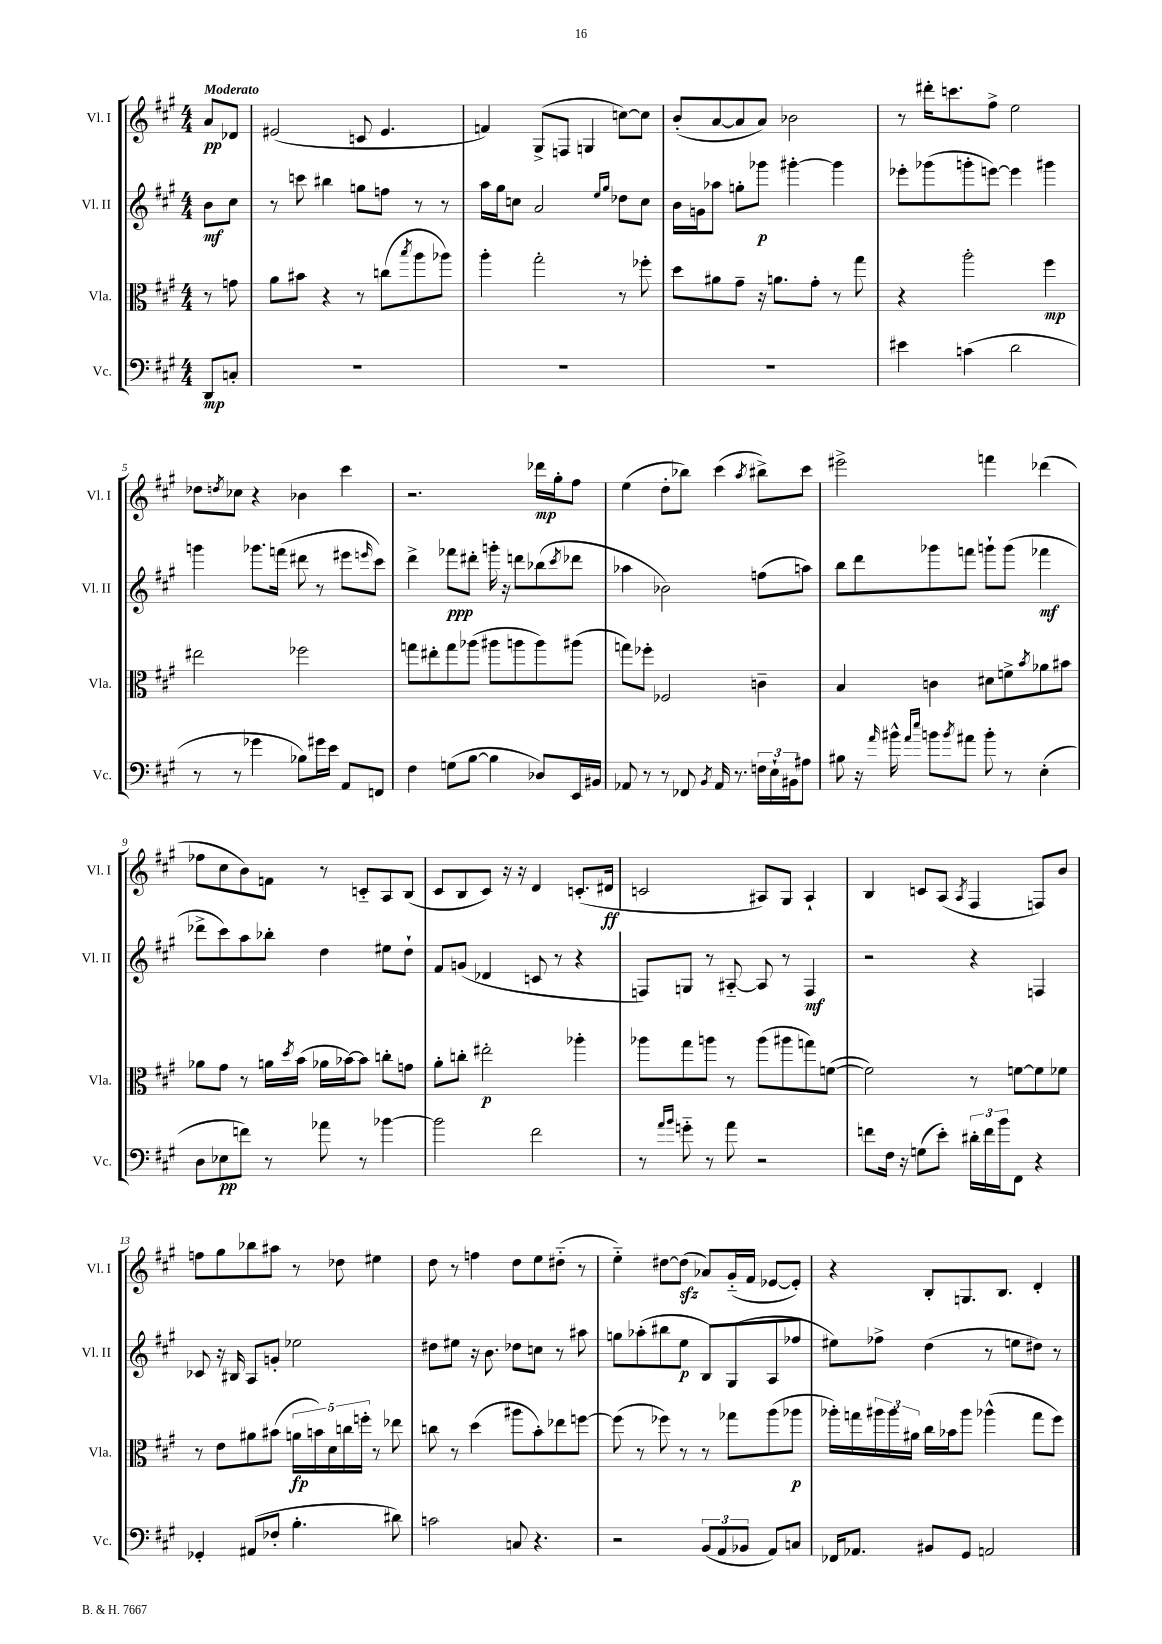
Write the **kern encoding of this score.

**kern	**kern	**kern	**kern
*staff4	*staff3	*staff2	*staff1
*clefF4	*clefC3	*clefG2	*clefG2
*k[f#c#g#]	*k[f#c#g#]	*k[f#c#g#]	*k[f#c#g#]
*M4/4	*M4/4	*M4/4	*M4/4
8DD	8r	8b	8a
8C'	8g	8cc#	8d-
=	=	=	=
1r	8a	8r	(2e#
.	8b#	8ccc	.
.	4r	4bb#	.
.	8r	8gg	8c
.	(8cc	8ff	4.e#
.	8qbb	.	.
.	8aa	8r	.
.	8aa-)	8r	.
=	=	=	=
1r	4aa'	16aa	4f)
.	.	16gg#	.
.	.	8cc	.
.	2gg#'	2a	(8G#^
.	.	.	8F
.	.	.	4G
.	.	16qqee	.
.	.	16qqgg#	.
.	8r	8dd-	[8cc)
.	8ff-'	8cc	8cc]
=	=	=	=
1r	8dd	16b	(8b'
.	.	16g	.
.	8a#	8aa-	[8a
.	8g#~	8gg'	8a]
.	16r	8ggg-	8a)
.	8.a	.	.
.	.	[4ggg#'	2b-
.	8g#'	.	.
.	8r	4ggg#]	.
.	8gg#	.	.
=	=	=	=
4e#	4r	8eee-'	8r
.	.	(8ggg-	16ddd#'
.	.	.	8.ccc
(4c	2aa'	8ggg'	.
.	.	[8eee)	8ff#^
2d	.	4eee]	2ee
.	4ff#	4ggg#	.
=	=	=	=
8r	2ee#	4ggg	8dd-
.	.	.	8qdd
8r	.	.	8cc-
4g-	.	8.ggg-	4r
.	.	(16fff	.
8B-)	2ff-	8ddd#	4b-
16g#	.	8r	.
16e	.	.	.
8AA	.	8eee#	4ccc#
.	.	16qqeee	.
8FF	.	8ccc#)	.
=	=	=	=
4F#	8gg	4ddd^	2.r
.	8ee#'	.	.
(8G	8gg	8fff-	.
[8B	(8aa-	8ddd#'	.
4B]	8aa#	16ggg'	.
.	.	16r	.
.	8aa	8ddd	.
8D-)	8aa)	(8bb-	16ddd-
.	.	.	16gg#'
.	.	8qccc#	.
16EE	(8aa#	8ddd-	8ff#
16BB#	.	.	.
=	=	=	=
8AA-	8gg)	4aa-	(4ee
8r	8ff-'	.	.
8r	2F-	2b-)	8dd'
8FF-	.	.	8bb-)
8qBB	.	.	.
16AA-	.	.	(4ccc#
8.r	.	.	.
.	.	.	8qaa
24F	4c~	(8ff	8bb#^)
24E`	.	.	.
24BB#	.	.	.
8A#	.	8aa)	8ccc#
=	=	=	=
8B#	4B	8bb	2eee#^
16r	.	8ddd	.
16qqa	.	.	.
16b#^^	.	.	.
16qqa	.	.	.
16qqee	.	.	.
8b	4c	8ggg-	.
8qb	.	.	.
8a#	.	8fff	.
8b'	8d#	8ggg`	4fff
8r	8f^	(8ggg	.
.	8qb	.	.
(4E'	8a-	4fff-	(4ddd-
.	8b#	.	.
=	=	=	=
8D	8a-	8ddd-^	8ff-
8E-	8g#	8ccc#)	8cc#
8f)	8r	8aa	8b)
8r	16a	8bb-'	8f
.	8qdd	.	.
.	(16b	.	.
8a-	16a-	4dd	8r
.	[16b-)	.	.
8r	8b-]	.	8c'~
[4b-	8cc'	8ee#	8A
.	8g	8dd`	(8B
=	=	=	=
2b-]	8a'	8f#	8c#
.	8cc'	(8g	8B
.	2ee#'	4d-	8c#)
.	.	.	16r
.	.	.	16r
2f#	.	8c	4d
.	.	8r	.
.	4aa-'	4r	(8.c'
.	.	.	16d#
=	=	=	=
8r	8aa-	8F)	2c
16qqa	.	.	.
16qqb	.	.	.
8g'~	8gg#	8G	.
8r	8aa	8r	.
8a	8r	[8A#'~	.
2r	(8aa	8A#]	8A#)
.	8aa#	8r	8G#
.	8gg)	4F	4A#`
.	([8f	.	.
=	=	=	=
8f	2f])	2r	4B
16F#	.	.	.
16r	.	.	.
(8G	.	.	8c
8e')	.	.	(8A
.	.	.	8qA
24d#'	8r	4r	4F#
24f	.	.	.
24b	.	.	.
8FF#	[8f	.	.
4r	8f]	4F	8F)
.	8f-	.	8b
=	=	=	=
4GG-'	8r	8c-	8ff
.	8e	16r	8gg#
.	.	16B#	.
(8AA#	8a#	8A	8bb-
8F-'	(8b#	8g'	8aa#
4.B'	20a	2ee-	8r
.	20b)	.	.
.	20d	.	.
.	.	.	8dd-
.	20cc	.	.
.	20ff'	.	.
.	8r	.	4ee#
8d#)	8ee-	.	.
=	=	=	=
2c	8cc	8dd#	8dd
.	8r	8ee#	8r
.	(4dd	16r	4ff
.	.	8.b	.
8C	8aa#	8dd-	8dd
4.r	8b')	8cc	8ee
.	8ee-	8r	(8dd#'~
.	[8ff	8aa#	8r
=	=	=	=
2r	(8ff]	8gg	4ee'~)
.	8r	(8aa-'	.
.	8ff-)	8bb#	[8dd#
.	8r	8ee	(8dd#]
(12BB	8r	8B)	8a-)
12AA	.	.	.
.	8gg-	(8G#	(16g#'~
12BB-	.	.	.
.	.	.	16f#
8AA)	(8aa	8A	[8e-
8C	8aa-	8ff-	8e-'])
=	=	=	=
16FF-	16aa-')	8ee#)	4r
8.AA-	16gg	.	.
.	24aa#	8ff-^	.
.	24aa#	.	.
.	24a#	.	.
8BB#	16cc#	(4dd	8B'
.	16b-	.	.
8GG#	8aa#	.	8.G
2AA	(4aa-^^	8r	.
.	.	.	8.B
.	.	8ee	.
.	8gg	8dd#)	4d'
.	8ff#)	8r	.
==	==	==	==
*-	*-	*-	*-
